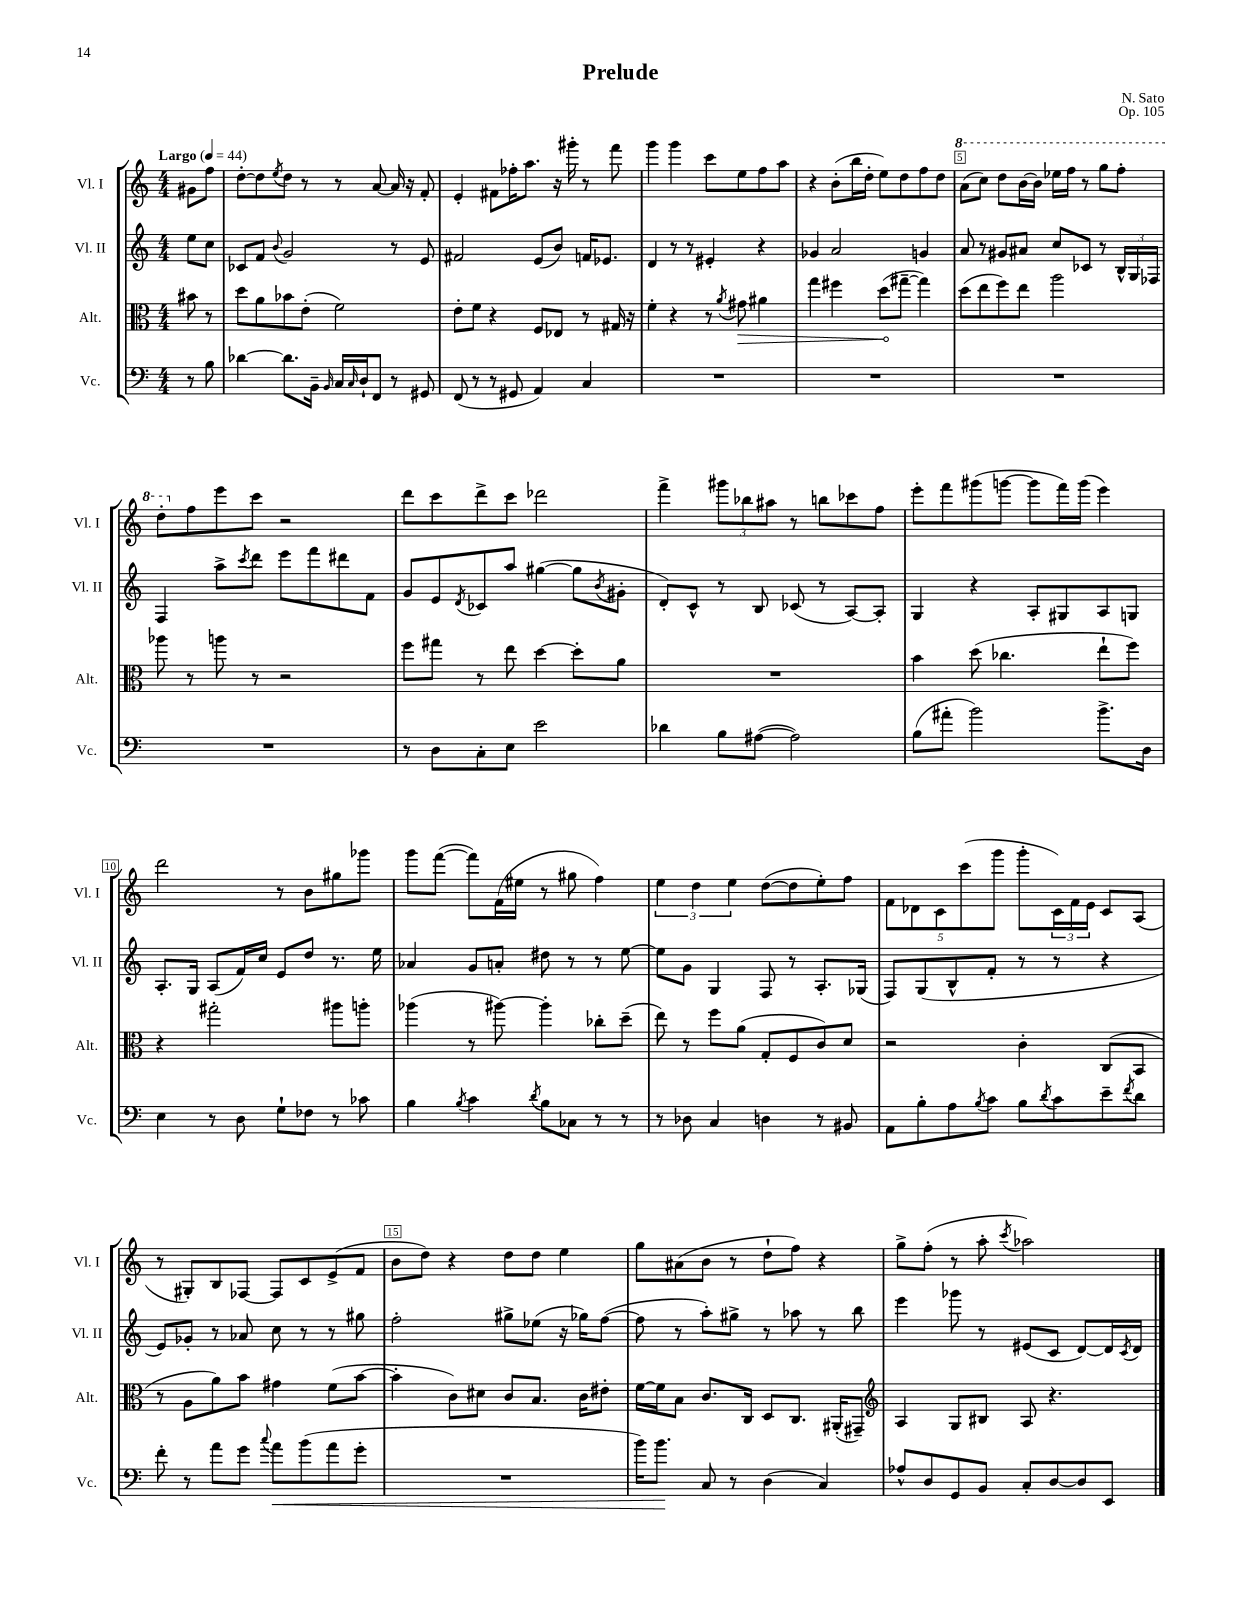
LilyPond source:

\header { title = "Prelude" composer = "N. Sato" opus = "Op. 105" }
<<
\new StaffGroup <<
\new Staff = "s0" \with { instrumentName = "Vl. I" shortInstrumentName = "Vl. I" } {
    \clef treble \key c \major \numericTimeSignature \time 4/4 \partial 4 \tempo "Largo" 4 = 44
    gis'8 f''8 |
    d''8~-. d''8 \acciaccatura { e''8 } d''8 r8 r8 a'8~ a'16 r16 f'8-. |
    e'4-. fis'8 fes''16-. a''8. r16 gis'''16-. r8 f'''8 |
    g'''4 g'''4 c'''8 e''8 f''8 a''8 |
    r4 b'8-.( b''16 d''16-. e''8) d''8 f''8 d''8 |
    \ottava #1 a''8( c'''8) d'''8 b''16~ b''16 ees'''16 f'''16 r8 g'''8 f'''8-. |
    d'''8-. \ottava #0 f''8 e'''8 c'''8 r2 |
    d'''8 c'''8 d'''8-> c'''8 des'''2 |
    f'''4-> \tuplet 3/2 { gis'''8 bes''8 ais''8 } r8 b''8 ces'''8 f''8 |
    e'''8-. f'''8 gis'''8( g'''8~ g'''8 f'''16) g'''16( e'''4) |
    d'''2 r8 b'8 gis''8 ges'''8 |
    g'''8 f'''8~( f'''8) f'16( eis''16 r8 gis''8 f''4) |
    \tuplet 3/2 { e''4 d''4 e''4 } d''8~( d''8 e''8-.) f''8 |
    \tuplet 5/4 { f'8 des'8 c'8 c'''8( g'''8 } g'''8-. \tuplet 3/2 { c'16) f'16 e'16 } c'8 a8( |
    r8 gis8-.) b8 fes8~ fes8 c'8 e'8->( f'8 |
    b'8 d''8) r4 d''8 d''8 e''4 |
    g''8 ais'8( b'8 r8 d''8-! f''8) r4 |
    g''8-> f''8-.( r8 a''8-. \acciaccatura { c'''8 } aes''2) \bar "|." |
}
\new Staff = "s1" \with { instrumentName = "Vl. II" shortInstrumentName = "Vl. II" } {
    \clef treble \key c \major \numericTimeSignature \time 4/4 \partial 4
    e''8 c''8 |
    ces'8 f'8 \appoggiatura { b'8 } g'2 r8 e'8 |
    fis'2 e'8( b'8) f'16 ees'8. |
    d'4 r8 r8 eis'4-. r4 |
    ges'4 a'2 g'4 |
    a'8 r8 gis'8 ais'8 c''8 ces'8 r8 \tuplet 3/2 { b16-^ g16 fes16 } |
    f4 a''8-> \acciaccatura { c'''8 } d'''8 e'''8 f'''8 dis'''8 f'8 |
    g'8 e'8 \acciaccatura { d'8 } ces'8 a''8 gis''4~( gis''8 \acciaccatura { b'8 } gis'8-. |
    d'8-.) c'8-^ r8 b8 ces'8( r8 a8~) a8-. |
    g4 r4 a8-. gis8 a8 g8 |
    a8.-. g16 a8( f'16) c''16 e'8 d''8 r8. e''16 |
    aes'4 g'8 a'8-. dis''8 r8 r8 e''8~ |
    e''8 g'8 g4 f8 r8 a8.-. ges16( |
    f8) g8( b8-^ f'8-. r8 r8 r4 |
    e'8) ges'8-. r8 aes'8 c''8 r8 r8 gis''8 |
    f''2-. gis''8-> ees''8( r16 ges''16) f''8~( |
    f''8 r8 a''8-.) gis''8-> r8 aes''8 r8 b''8 |
    e'''4 ges'''8 r8 eis'8( c'8 d'8~) d'16 \acciaccatura { c'8 } d'16 \bar "|." |
}
\new Staff = "s2" \with { instrumentName = "Alt." shortInstrumentName = "Alt." } {
    \clef alto \key c \major \numericTimeSignature \time 4/4 \partial 4
    bis'8 r8 |
    d''8 a'8 bes'8 e'8-.( f'2) |
    e'8-. f'8 r4 f8 ees8 r8 gis16 r16 |
    f'4-. r4 r8 \acciaccatura { a'8 } \once \override Hairpin.circled-tip = ##t gis'8\> ais'4 |
    g''4 fis''4 d''8\!( gis''8~-- gis''4) |
    d''8( e''8 f''8) e''8 a''2 |
    aes''8 r8 a''8 r8 r2 |
    f''8 gis''8 r8 e''8 d''4~ d''8-. a'8 |
    R1 |
    b'4 d''8( ces''4. e''8-! f''8) |
    r4 gis''2-. ais''8 a''8-. |
    aes''4( r8 ais''8~) ais''4-. ces''8-. d''8--( |
    e''8) r8 f''8 a'8( g8-. f8 c'8) d'8 |
    r2 c'4-. c8( b,8 |
    r8 a8 a'8) b'8 gis'4 f'8( b'8~ |
    b'4-. c'8) dis'8 c'8 b8. c'16 eis'8-. |
    f'16~ f'16 b8 c'8. c16 d8 c8. ais,16-.( gis,8--) |
    \clef treble a4 g8 bis8 a8 r4. \bar "|." |
}
\new Staff = "s3" \with { instrumentName = "Vc." shortInstrumentName = "Vc." } {
    \clef bass \key c \major \numericTimeSignature \time 4/4 \partial 4
    r8 b8 |
    des'4~ des'8. b,16-- \grace { b,16 } c16 \grace { c16 } d16-! f,8 r8 gis,8 |
    f,8( r8 r8 gis,8 a,4) c4 |
    R1 |
    R1 |
    R1 |
    R1 |
    r8 d8 c8-. e8 e'2 |
    des'4 b8 ais8~( ais2) |
    b8( ais'8-. b'2) b'8.-> d16 |
    e4 r8 d8 g8-! fes8 r8 ces'8 |
    b4 \acciaccatura { b8 } c'4 \acciaccatura { d'8 } b8 ces8 r8 r8 |
    r8 des8 c4 d4 r8 bis,8 |
    a,8 b8-. a8 \acciaccatura { b8 } c'8 b8 \acciaccatura { d'8 } c'8 e'8-- \acciaccatura { f'8 } d'8 |
    f'8-. r8 a'8 g'8 \appoggiatura { c''8 } a'8\< b'8( a'8 g'8-. |
    R1 |
    b'16) b'8.\! c8 r8 d4( c4) |
    aes8-^ d8 g,8 b,8 c8-. d8~ d8 e,8 \bar "|." |
}
>>
>>
\layout { \context { \Score \override BarNumber.break-visibility = ##(#f #t #t) barNumberVisibility = #(every-nth-bar-number-visible 5) \override BarNumber.stencil = #(make-stencil-boxer 0.1 0.3 ly:text-interface::print) } }
